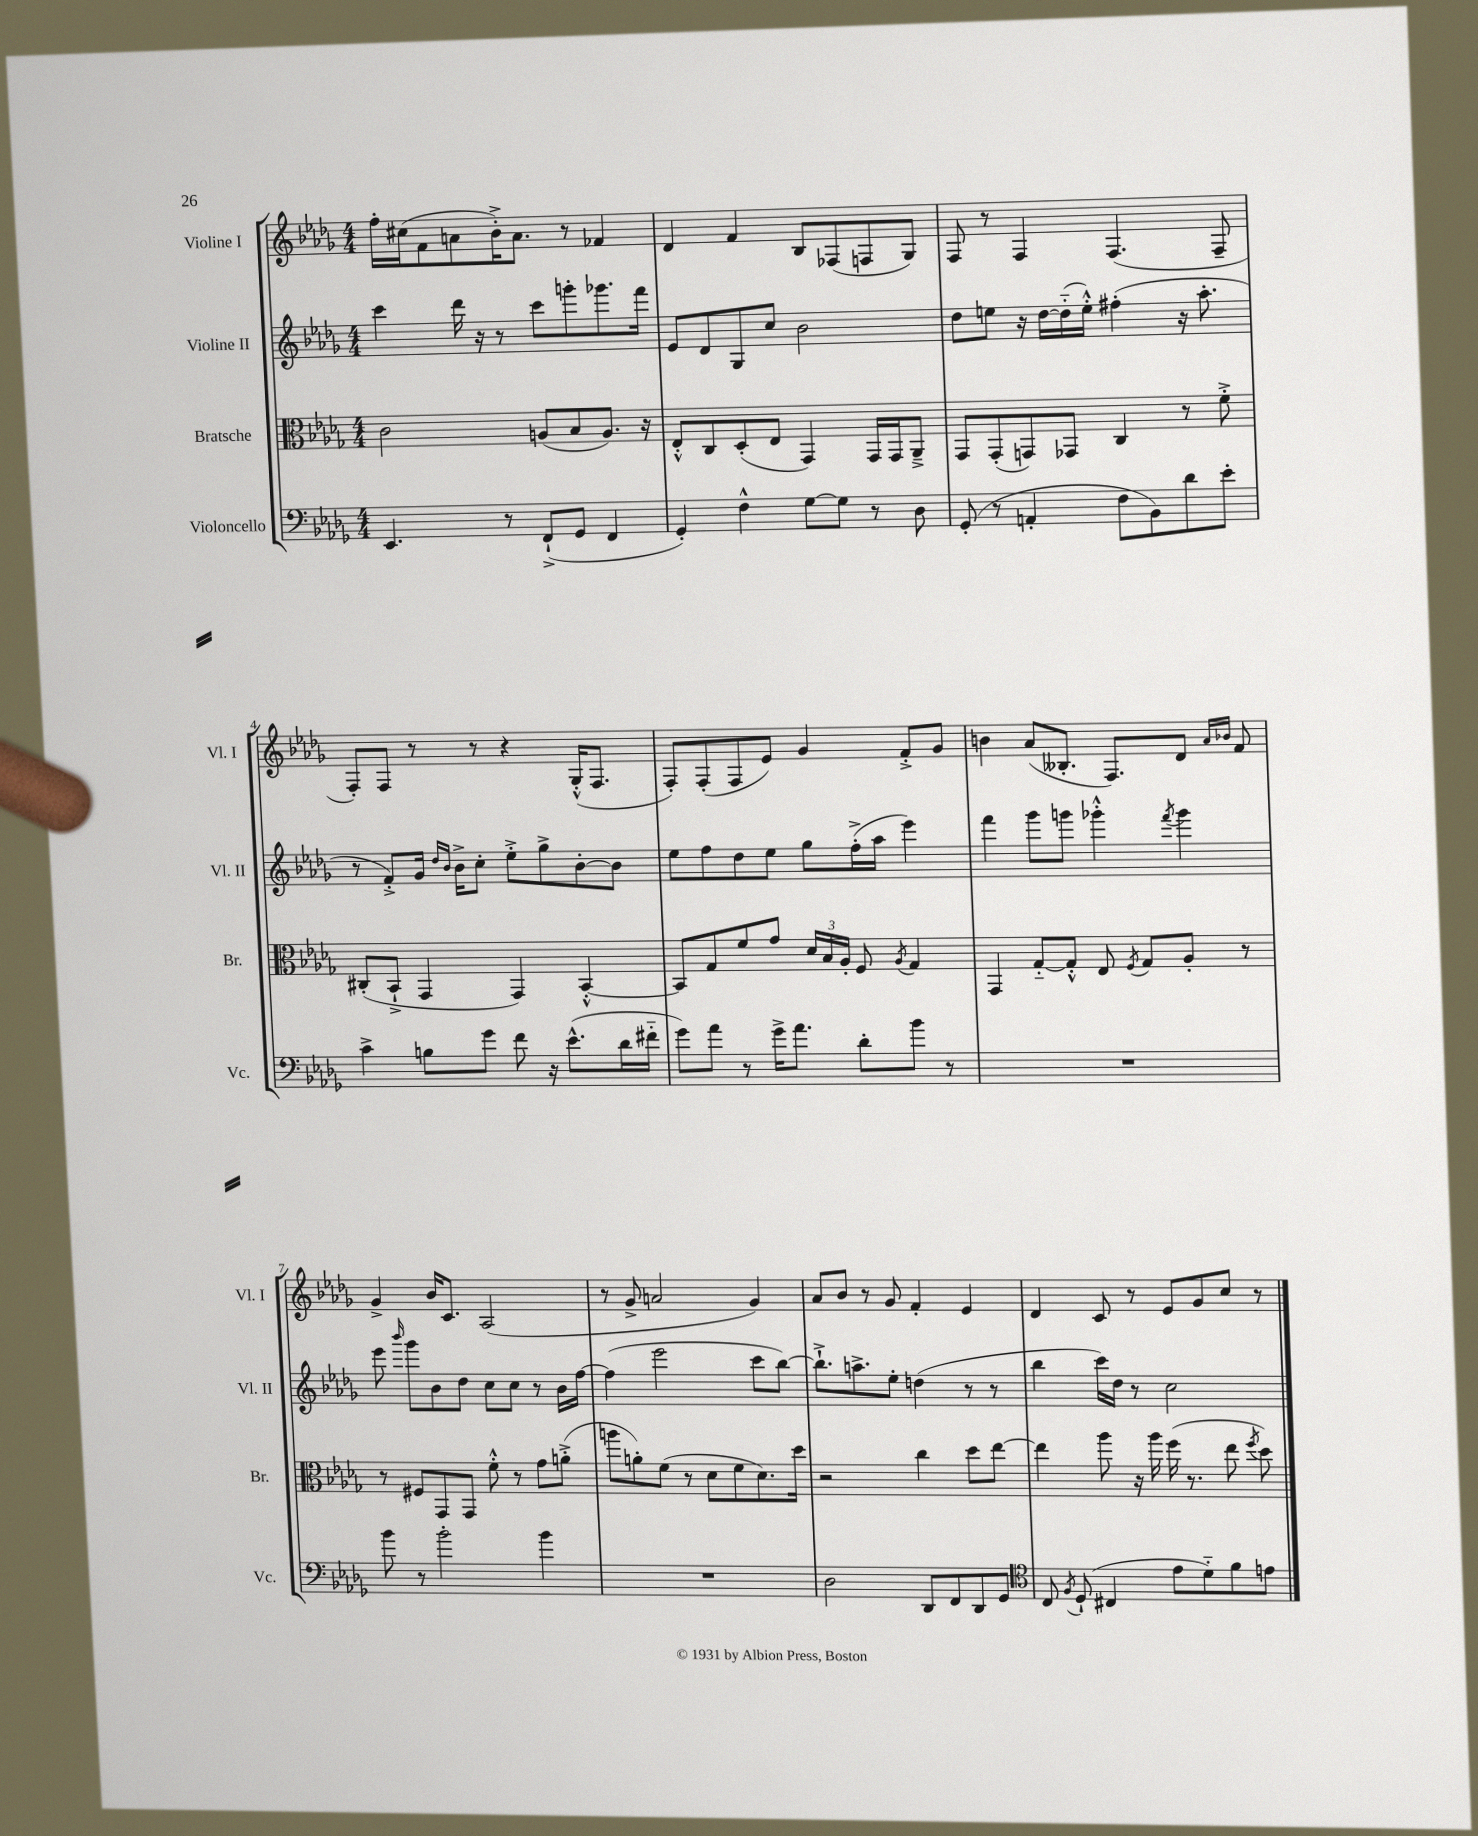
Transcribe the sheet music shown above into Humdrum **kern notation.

**kern	**kern	**kern	**kern
*part4	*part3	*part2	*part1
*staff4	*staff3	*staff2	*staff1
*I"Violoncello	*I"Bratsche	*I"Violine II	*I"Violine I
*I'Vc.	*I'Br.	*I'Vl. II	*I'Vl. I
*clefF4	*clefC3	*clefG2	*clefG2
*k[b-e-a-d-g-]	*k[b-e-a-d-g-]	*k[b-e-a-d-g-]	*k[b-e-a-d-g-]
*M4/4	*M4/4	*M4/4	*M4/4
=1	=1	=1	=1
4.EE-/	2c\	4ccc\	16ff'\LL
.	.	.	(16cc#X\J
.	.	.	8f\
.	.	16ddd-\	8an\
.	.	16r	.
8r	.	8r	16b-'^\K)
.	.	.	8.a\J
(8FF`^/L	(8An/L	8ccc\L	.
8GG-/J	8B-/	8gggn'\	8r
4FF/	8.A/J)	8.ggg-X\	4f-X/
.	16r	16fff\Jk	.
=2	=2	=2	=2
4GG-'/)	8E-'^^/L	8e-/L	4d-/
.	8C/	8d-/	.
4F^^\	(8D-'/	8G-/	4f/
.	8E-/J	8cc/J	.
[8G-\L	4GG-/)	2b-\	8B-/L
8G-\J]	.	.	(8F-X/
8r	16GG-/LL	.	8Fn/
.	16GG-/J	.	.
8D-\	8AA-~^/J	.	8G-/J)
=3	=3	=3	=3
(8GG-'/	8GG-/L	8dd-\L	8F/
8r	(8GG-'/	8een\J	8r
4AAn'/	8GGn/)	16r	4F/
.	.	[16dd-\LL	.
.	8GG-X/J	(16dd-\]	.
.	.	16ee'^^\JJ)	.
8F\L	4C/	(4ff#X'\	(4.F/
8BB-\)	.	.	.
8d-\	8r	16r	.
.	.	8.aa-'\	.
8e-'\J	8f'^\	.	8F~/
!!LO:LB:g=z
=4	=4	=4	=4
4c^\	(8C#X'/L	8r	8F'/L)
.	8BB-`^/J	8f'^/L)	8F/J
8Bn\L	4GG-/	16g-/Jk	8r
.	.	16qqdd-/LL	.
.	.	16qqb-/JJ	.
.	.	16b-^\KL	.
8g-\J	.	8cc'\J	8r
8f\	4GG-/)	8ee-'^\L	4r
16r	.	8gg-^\	.
(8.e-^^\L	.	.	.
.	[4BB-'^^/	[8b-'\	(16G-'^^/KL
.	.	.	8.F/J
16d-\L	.	8b-\J]	.
16f#X\JJ	.	.	.
=5	=5	=5	=5
8g-\L)	8BB-/L]	8ee-\L	8F'/L)
8a-\J	8G-/	8ff\	(8F'/
8r	8f/	8dd-\	8F/
16g-^\KL	8g-/J	8ee-\J	8e-/J)
8.a-\J	.	.	.
.	24d-/LL	8gg-\L	4g-/
.	24B-/	.	.
.	24A-'/JJ	.	.
8d-'\L	8F/	(16ff'^\L	.
.	.	16aa-\JJ	.
.	8qA-/	.	.
8b-\J	4G-/	4eee-\)	8f'^/L
8r	.	.	8g-/J
=6	=6	=6	=6
1r	4GG-/	4fff\	4bn\
.	[8G-/L	8ggg-\L	(8a-/L
.	8G-'^^/J]	8gggn\J	8.B--X'/J
.	8E-/	4ggg-X'^^\	.
.	.	.	8.F/L)
.	8qF/	.	.
.	8G-/L	.	.
.	.	8qfff/	.
.	8A-'/J	4ggg-\	8d-/J
.	.	.	16qqa-/LL
.	.	.	16qqb-X/JJ
.	8r	.	8f/
!!LO:LB:g=z
=7	=7	=7	=7
8b-\	8r	8eee-\	4g-^/
.	.	16qqbbb-/	.
8r	8F#X/L	8ggg-\L	.
2b-'\	8GG-/	8b-\	16b-/KL
.	.	.	8.c/J
.	8GG-/J	8dd-\J	.
.	8f'^^\	8cc\L	(2A-/
.	8r	8cc\J	.
4b-\	8g-\L	8r	.
.	(8an'^\J	16b-\LL	.
.	.	[16ff\JJ	.
=8	=8	=8	=8
1r	8aan\L	(4ff\]	8r
.	8an'\)	.	8g-^/
.	(8f\J	2eee-\	2an/
.	8r	.	.
.	8d-\L	.	.
.	8f\	.	.
.	8.d-\)	8ccc\L	4g-/)
.	.	[8bb-\J)	.
.	16dd-\Jk	.	.
=9	=9	=9	=9
2D-\	2r	8.bb-`^\L]	8a-/L
.	.	.	8b-/J
.	.	8.aan^\	.
.	.	.	8r
.	.	8ee-'\J	8g-/
8DD-/L	4cc\	(4ddn\	4f'/
8FF/	.	.	.
8DD-/	8dd-\L	8r	4e-/
8GG-/J	[8ee-\J	8r	.
=10	=10	=10	=10
*clefC4	*	*	*
8C/	4ee-\]	4bb-\	4d-/
8qF/	.	.	.
(8D-`/	.	.	.
4C#X/	8aa-\	16ccc\LL)	8c/
.	.	16dd-\JJ	.
.	16r	8r	8r
.	16aa-\	.	.
8e-\L	(16ff\	2cc\	8e-/L
.	8.r	.	.
8d-\)	.	.	8g-/
8f\	8ee-\	.	8cc/J
.	8qff/	.	.
8en\J	8dd-\)	.	8r
==	==	==	==
*-	*-	*-	*-
